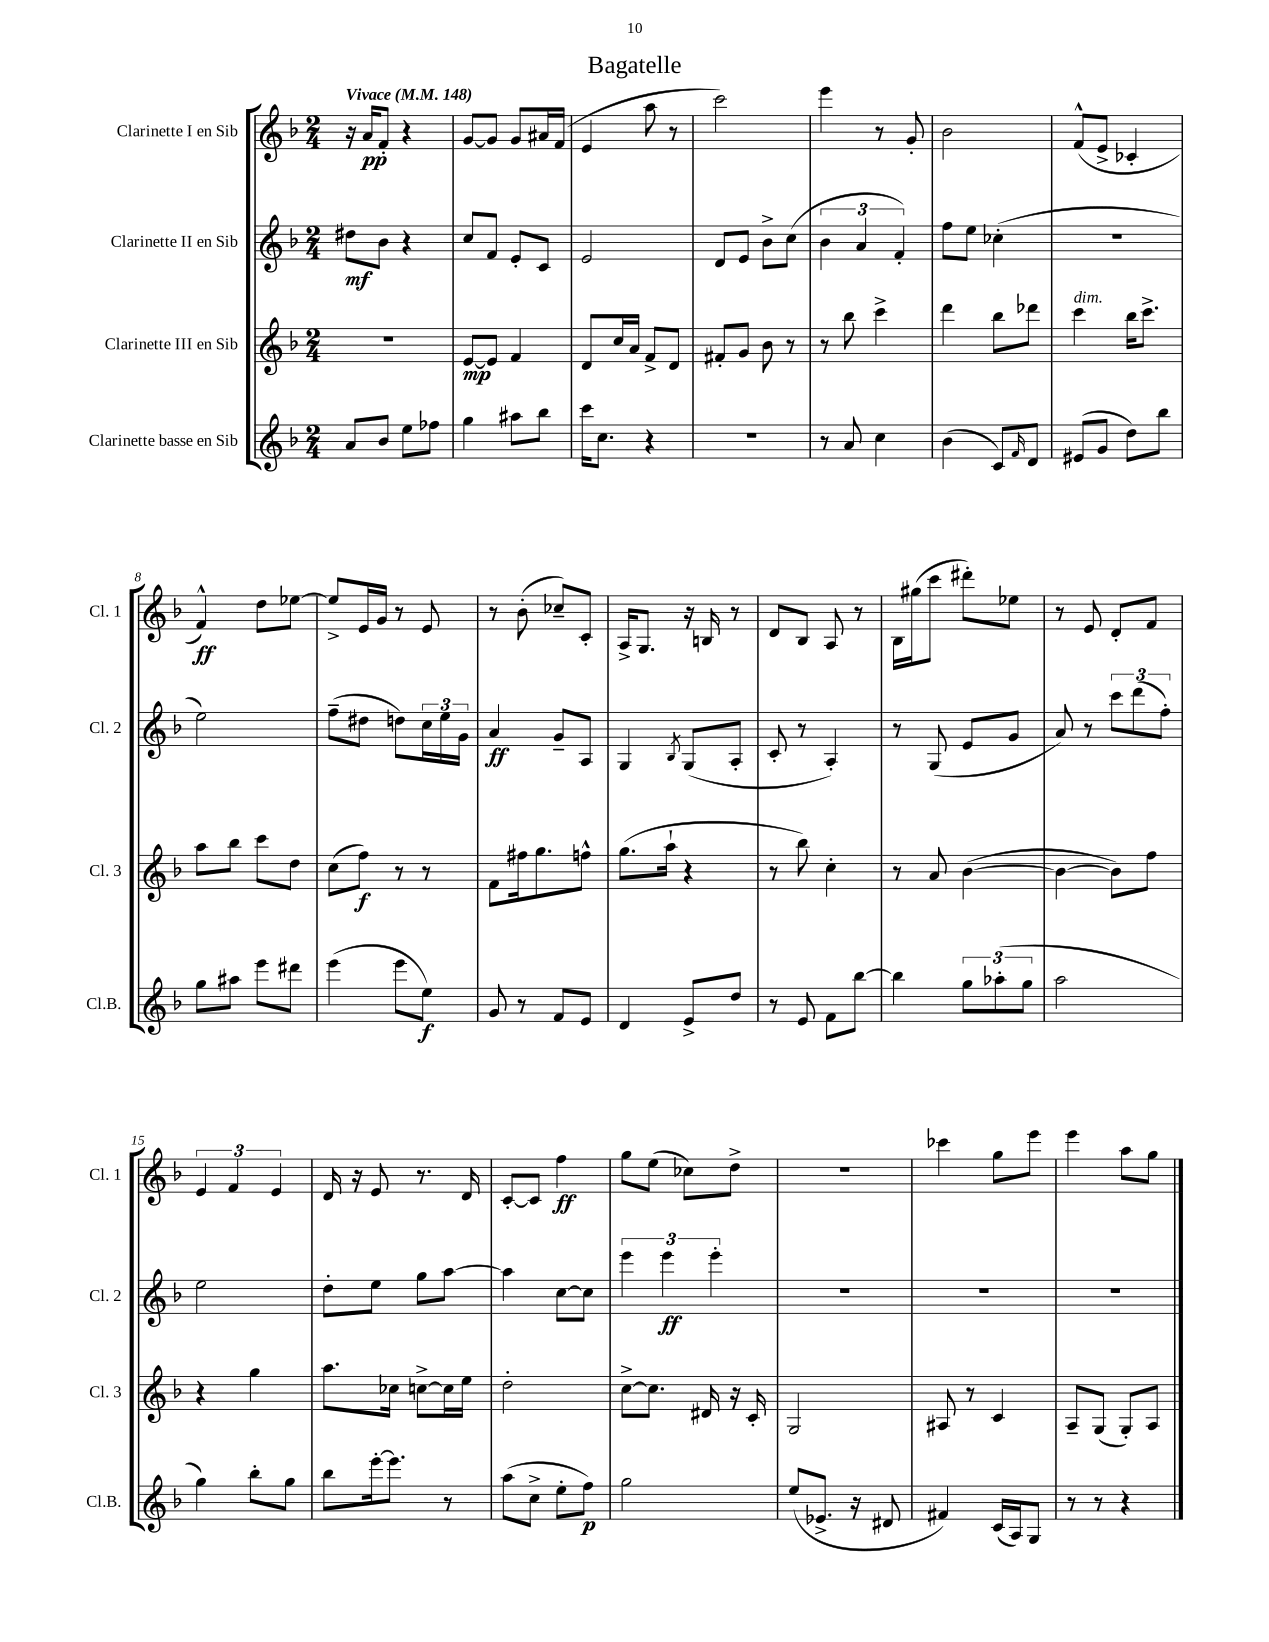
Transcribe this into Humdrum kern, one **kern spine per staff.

**kern	**dynam	**kern	**dynam	**kern	**dynam	**kern	**dynam
*part4	*part4	*part3	*part3	*part2	*part2	*part1	*part1
*staff4	*staff4	*staff3	*staff3	*staff2	*staff2	*staff1	*staff1
*I"Clarinette basse en Sib	*	*I"Clarinette III en Sib	*	*I"Clarinette II en Sib	*	*I"Clarinette I en Sib	*
*I'Cl.B.	*	*I'Cl. 3	*	*I'Cl. 2	*	*I'Cl. 1	*
*clefG2	*	*clefG2	*	*clefG2	*	*clefG2	*
*k[b-]	*	*k[b-]	*	*k[b-]	*	*k[b-]	*
*M2/4	*	*M2/4	*	*M2/4	*	*M2/4	*
*MM148	*	*MM148	*	*MM148	*	*MM148	*
=1	=1	=1	=1	=1	=1	=1	=1
!	!	!	!	!	!	!LO:TX:a:B:t=Vivace	!
8a/L	.	2r	.	8dd#X\L	mf	16r	.
.	.	.	.	.	.	16a/KL	pp
8b-/J	.	.	.	8b-\J	.	8f'/J	.
8ee\L	.	.	.	4r	.	4r	.
8ff-X\J	.	.	.	.	.	.	.
=2	=2	=2	=2	=2	=2	=2	=2
4gg\	.	[8e/L	mp	8cc/L	.	[8g/L	.
.	.	8e/J]	.	8f/J	.	8g/J]	.
8aa#X\L	.	4f/	.	8e'/L	.	8g/L	.
8bb-\J	.	.	.	8c/J	.	16a#X/L	.
.	.	.	.	.	.	(16f/JJ	.
=3	=3	=3	=3	=3	=3	=3	=3
16ccc\KL	.	8d/L	.	2e/	.	4e/	.
8.cc\J	.	.	.	.	.	.	.
.	.	16cc/L	.	.	.	.	.
.	.	16a/JJ	.	.	.	.	.
4r	.	8f^/L	.	.	.	8aa\	.
.	.	8d/J	.	.	.	8r	.
=4	=4	=4	=4	=4	=4	=4	=4
2r	.	8f#X'/L	.	8d/L	.	2ccc\)	.
.	.	8g/J	.	8e/J	.	.	.
.	.	8b-\	.	8b-^\L	.	.	.
.	.	8r	.	(8cc\J	.	.	.
=5	=5	=5	=5	=5	=5	=5	=5
8r	.	8r	.	6b-\	.	4eee\	.
8a/	.	8bb-\	.	.	.	.	.
.	.	.	.	6a/	.	.	.
4cc\	.	4ccc^\	.	.	.	8r	.
.	.	.	.	6f'/)	.	.	.
.	.	.	.	.	.	8g'/	.
=6	=6	=6	=6	=6	=6	=6	=6
(4b-\	.	4ddd\	.	8ff\L	.	2b-\	.
.	.	.	.	8ee\J	.	.	.
8c/L)	.	8bb-\L	.	(4cc-X'\	.	.	.
16qqf/	.	.	.	.	.	.	.
8d/J	.	8ddd-X\J	.	.	.	.	.
=7	=7	=7	=7	=7	=7	=7	=7
!	!	!LO:TX:a:i:t=dim.	!	!	!	!	!
(8e#X/L	.	4ccc\	.	2r	.	(8f^^/L	.
8g/J	.	.	.	.	.	8e^/J	.
8dd\L)	.	16bb-\KL	.	.	.	4c-X'/	.
.	.	8.ccc^\J	.	.	.	.	.
8bb-\J	.	.	.	.	.	.	.
!!LO:LB:g=z
=8	=8	=8	=8	=8	=8	=8	=8
8gg\L	.	8aa\L	.	2ee\)	.	4f^^/)	ff
8aa#X\J	.	8bb-\J	.	.	.	.	.
8eee\L	.	8ccc\L	.	.	.	8dd\L	.
8ddd#X\J	.	8dd\J	.	.	.	[8ee-X\J	.
=9	=9	=9	=9	=9	=9	=9	=9
(4eee\	.	(8cc\L	.	(8ff~\L	.	8ee-^/L]	.
.	.	8ff\J)	f	8dd#X\J	.	16e/L	.
.	.	.	.	.	.	16g/JJ	.
8eee\L	.	8r	.	8ddn\L)	.	8r	.
8ee\J)	f	8r	.	24cc\L	.	8e/	.
.	.	.	.	24ee\	.	.	.
.	.	.	.	24g\JJ	.	.	.
=10	=10	=10	=10	=10	=10	=10	=10
8g/	.	8f\L	.	4a/	ff	8r	.
8r	.	16ff#X\k	.	.	.	(8b-'\	.
.	.	8.gg\	.	.	.	.	.
8f/L	.	.	.	8g~/L	.	8cc-X~/L)	.
8e/J	.	8ffn^^\J	.	8A/J	.	8c'/J	.
=11	=11	=11	=11	=11	=11	=11	=11
4d/	.	(8.gg\L	.	4G/	.	16A^/KL	.
.	.	.	.	.	.	8.G/J	.
.	.	16aa`\Jk	.	.	.	.	.
.	.	.	.	8qB-/	.	.	.
8e^/L	.	4r	.	(8G/L	.	16r	.
.	.	.	.	.	.	16Bn/	.
8dd/J	.	.	.	8A'/J	.	8r	.
=12	=12	=12	=12	=12	=12	=12	=12
8r	.	8r	.	8c'/	.	8d/L	.
8e/	.	8bb-\)	.	8r	.	8B-/J	.
8f\L	.	4cc'\	.	4A'/)	.	8A/	.
[8bb-\J	.	.	.	.	.	8r	.
=13	=13	=13	=13	=13	=13	=13	=13
4bb-\]	.	8r	.	8r	.	16B-\LL	.
.	.	.	.	.	.	(16gg#X\J	.
.	.	8a/	.	(8G/	.	8ccc\J	.
12gg\L	.	([4b-\	.	8e/L	.	8ddd#X'\L)	.
(12aa-X'\	.	.	.	.	.	.	.
.	.	.	.	8g/J	.	8ee-X\J	.
12gg\J	.	.	.	.	.	.	.
=14	=14	=14	=14	=14	=14	=14	=14
2aa\	.	4b-\_	.	8a/)	.	8r	.
.	.	.	.	8r	.	8e/	.
.	.	8b-\L])	.	12ccc\L	.	8d'/L	.
.	.	.	.	(12ddd\	.	.	.
.	.	8ff\J	.	.	.	8f/J	.
.	.	.	.	12ff'\J)	.	.	.
!!LO:LB:g=z
=15	=15	=15	=15	=15	=15	=15	=15
4gg\)	.	4r	.	2ee\	.	6e/	.
.	.	.	.	.	.	6f/	.
8bb-'\L	.	4gg\	.	.	.	.	.
.	.	.	.	.	.	6e/	.
8gg\J	.	.	.	.	.	.	.
=16	=16	=16	=16	=16	=16	=16	=16
8bb-\L	.	8.aa\L	.	8dd'\L	.	16d/	.
.	.	.	.	.	.	16r	.
[16eee'\k	.	.	.	8ee\J	.	8e/	.
8.eee\J]	.	16cc-X\Jk	.	.	.	.	.
.	.	[8ccn^\L	.	8gg\L	.	8.r	.
8r	.	16cc\L]	.	[8aa\J	.	.	.
.	.	16ee\JJ	.	.	.	16d/	.
=17	=17	=17	=17	=17	=17	=17	=17
(8aa\L	.	2dd'\	.	4aa\]	.	[8c'/L	.
8cc^\J	.	.	.	.	.	8c/J]	.
8ee'\L	.	.	.	[8cc\L	.	4ff\	ff
8ff\J)	p	.	.	8cc\J]	.	.	.
=18	=18	=18	=18	=18	=18	=18	=18
2gg\	.	[8cc^\L	.	6eee\	.	8gg\L	.
.	.	8.cc\J]	.	.	.	(8ee\J	.
.	.	.	.	6eee\	ff	.	.
.	.	.	.	.	.	8cc-X\L)	.
.	.	16d#X/	.	.	.	.	.
.	.	.	.	6eee'\	.	.	.
.	.	16r	.	.	.	8dd^\J	.
.	.	16c'/	.	.	.	.	.
=19	=19	=19	=19	=19	=19	=19	=19
(8ee/L	.	2G/	.	2r	.	2r	.
8.e-X^/J	.	.	.	.	.	.	.
16r	.	.	.	.	.	.	.
8d#X/	.	.	.	.	.	.	.
=20	=20	=20	=20	=20	=20	=20	=20
4f#X/)	.	8A#X/	.	2r	.	4ccc-X\	.
.	.	8r	.	.	.	.	.
(16c/LL	.	4c/	.	.	.	8gg\L	.
16A/J)	.	.	.	.	.	.	.
8G/J	.	.	.	.	.	8eee\J	.
=21	=21	=21	=21	=21	=21	=21	=21
8r	.	8A~/L	.	2r	.	4eee\	.
8r	.	(8G/J	.	.	.	.	.
4r	.	8G'/L)	.	.	.	8aa\L	.
.	.	8A/J	.	.	.	8gg\J	.
==	==	==	==	==	==	==	==
*-	*-	*-	*-	*-	*-	*-	*-
